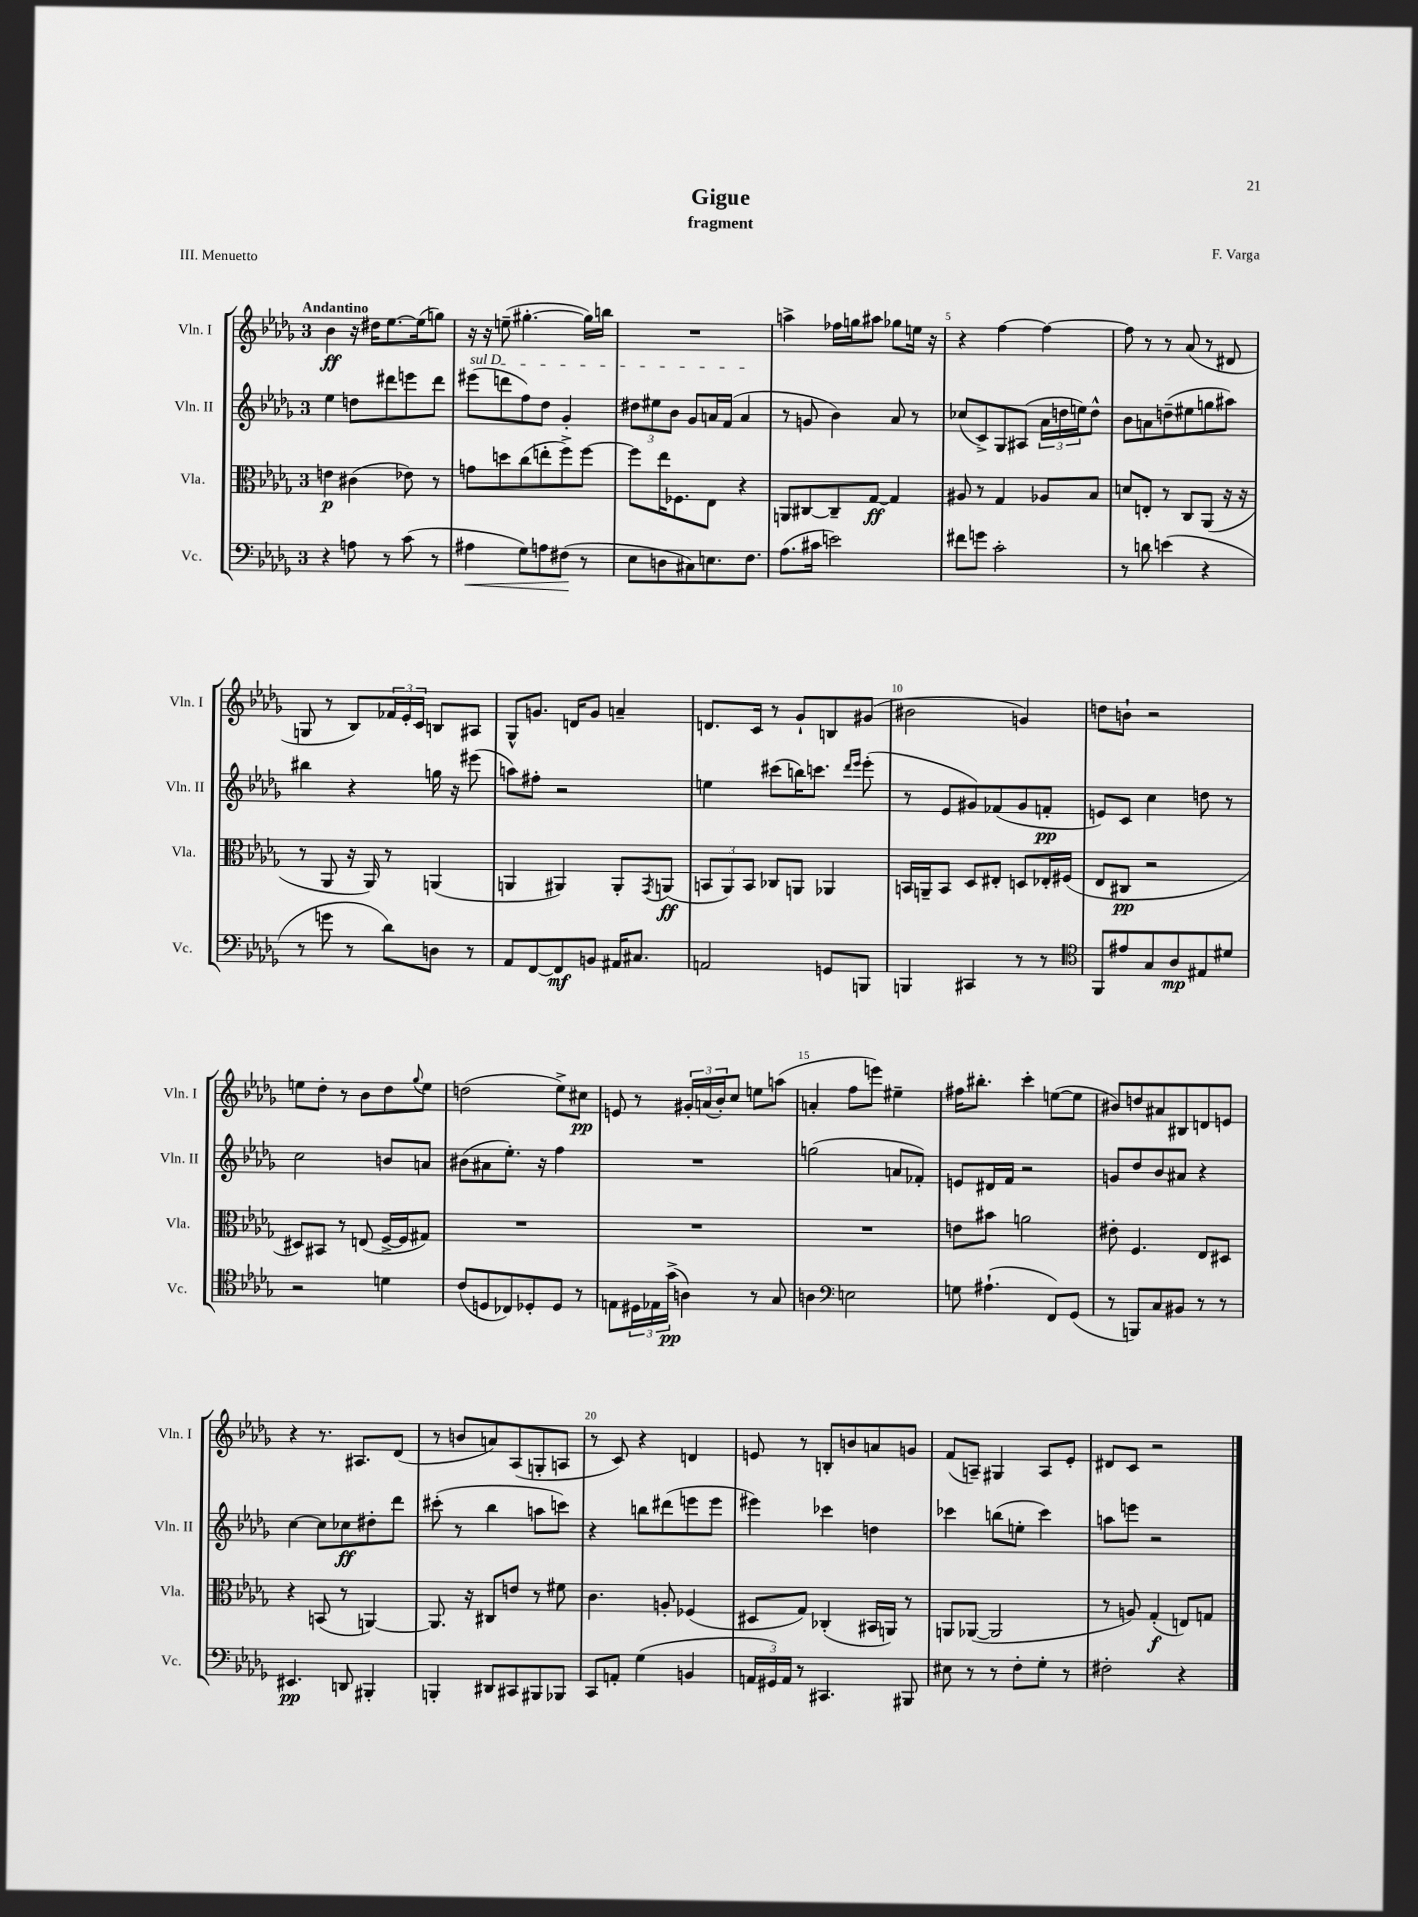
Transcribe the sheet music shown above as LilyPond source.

\header { title = "Gigue" composer = "F. Varga" subtitle = "fragment" piece = "III. Menuetto" }
<<
\new StaffGroup <<
\new Staff = "s0" \with { instrumentName = "Vln. I" shortInstrumentName = "Vln. I" } {
    \clef treble \key des \major \once \override Staff.TimeSignature.style = #'single-digit \time 3/4 \tempo "Andantino"
    bes'4\ff r16 dis''16 ees''8.~ ees''16( g''8) |
    r16 r16 e''8--( gis''4.~-. gis''16) b''16 |
    R2. |
    a''4-> fes''16 g''16 ais''8 ges''8 e''16 r16 |
    r4 f''4~ f''4~ |
    f''8 r8 r8 aes'8( r8 dis'8 |
    g8 r8 bes8) \tuplet 3/2 { fes'16 ees'16-. c'16 } b8 ais8 |
    ges8-^ g'8. d'16 g'8 a'4-- |
    d'8. c'16 r8 ges'8-! b8 gis'8( |
    bis'2 g'4) |
    d''8 b'8-! r2 |
    e''8 des''8-. r8 bes'8 des''8 \appoggiatura { ges''8 } e''8 |
    d''2( ees''8->) cis''8\pp |
    e'8 r8 \tuplet 3/2 { gis'16-. a'16( bes'16-.) } c''8 e''8 a''8( |
    a'4-. f''8 e'''8) eis''4-- |
    fis''16 bis''8.-. c'''4-. e''8~( e''8 |
    bis'8) d''8 ais'8 bis8 d'8 e'8 |
    r4 r8. ais8. des'8( |
    r8 b'8 a'8) aes8( g8-. a8 |
    r8 c'8) r4 d'4 |
    e'8 r8 b8-. b'8 a'8 g'8 |
    f'8( a8--) gis4 a8 ees'8-. |
    dis'8 c'8 r2 \bar "|." |
}
\new Staff = "s1" \with { instrumentName = "Vln. II" shortInstrumentName = "Vln. II" } {
    \clef treble \key des \major \once \override Staff.TimeSignature.style = #'single-digit \time 3/4
    ees''4 d''8 dis'''8 e'''8 dis'''8 |
    \once \override TextSpanner.bound-details.left.text = \markup { \italic "sul D" } eis'''8\startTextSpan( d'''8 f''8) des''8 ges'4-. |
    \tuplet 3/2 { dis''8 eis''8 bes'8 } ges'8 a'16 f'16( a'4\stopTextSpan |
    r8 g'8 bes'4) aes'8 r8 |
    ces''8( c'8->) ges8 ais8( \tuplet 3/2 { aes'16 d''16 e''16) } d''8-^ |
    bes'8 a'8 d''8--( eis''8 g''8 ais''8) |
    bis''4 r4 g''16 r16 eis'''8( |
    a''8) fis''8-. r2 |
    e''4 cis'''8( b''16) c'''8. \grace { des'''16 ees'''16 } ees'''8-.( |
    r8 ees'8 gis'8) fes'8( gis'8 f'8-.\pp |
    e'8) c'8 c''4 d''8 r8 |
    c''2 b'8 a'8 |
    bis'8( ais'8 ees''8.-.) r16 f''4 |
    R2. |
    g''2( a'8 fes'8-.) |
    e'8 dis'16 f'16 r2 |
    g'8 des''8 bes'8 ais'8 r4 |
    c''4~ c''8 ces''8\ff dis''8-. des'''8 |
    cis'''8-.( r8 bes''4 a''8 c'''8) |
    r4 b''8 dis'''8( e'''8 e'''8 |
    eis'''4) ces'''4 d''4 |
    ces'''4 b''8( e''8-. ces'''4) |
    a''8 e'''8 r2 \bar "|." |
}
\new Staff = "s2" \with { instrumentName = "Vla." shortInstrumentName = "Vla." } {
    \clef alto \key des \major \once \override Staff.TimeSignature.style = #'single-digit \time 3/4
    e'4\p cis'4( ees'8) r8 |
    g'8 d''8 c''8( e''8-. f''8->) f''8~ |
    f''8 ees''16 fes8. ees8 r4 |
    a,8 cis8~ cis8-- ges8~\ff ges4 |
    ais8 r8 ges4 aes8 bes8 |
    d'8 e8-. r8 c8 aes,8( r16 r16 |
    r8 aes,8 r16 aes,16) r8 a,4( |
    a,4 ais,4) ais,8-. \acciaccatura { ges,8 } a,8\ff( |
    \tuplet 3/2 { b,8 aes,8) b,8 } ces8 a,8 aes,4 |
    b,16 a,16-- b,8 des8 eis8-. d8 ees16-. fis16( |
    ees8 cis8\pp r2 |
    dis8) bis,8 r8 e8( f16~-> f16 gis8) |
    R2. |
    R2. |
    R2. |
    e'8 bis'8 a'2 |
    eis'8-. f4. ees8 dis8 |
    r4 b,8( r8 a,4~) |
    a,8. r16 cis8 e'8 r8 fis'8 |
    c'4. a8-. fes4( |
    dis8 ges8) ces4-.( bis,16 a,16) r8 |
    a,8 aes,8~( aes,2 |
    r8 a8) ges4-.\f( e8) g8 \bar "|." |
}
\new Staff = "s3" \with { instrumentName = "Vc." shortInstrumentName = "Vc." } {
    \clef bass \key des \major \once \override Staff.TimeSignature.style = #'single-digit \time 3/4
    r4 a8 r8 c'8( r8 |
    ais4\< ges8) a8 fis8\!( r8 |
    ees8 d8 cis8) e8. f8. |
    aes8.( cis'16 e'2) |
    fis'8 g'8 c'2-. |
    r8 d'8 e'4( r4 |
    r8 g'8 r8 des'8) d8 r8 |
    aes,8 f,8~ f,8\mf b,8 ais,16 cis8. |
    a,2 g,8 b,,8 |
    b,,4 cis,4 r8 r8 |
    \clef tenor f,8 eis'8 ges8 aes8\mp eis8 dis'8 |
    r2 d'4 |
    c'8( d8 ces8) des8-. des8 r8 |
    e8 \tuplet 3/2 { dis16 ees16 ges'16->\pp( } a4) r8 ges8 |
    a4 \clef bass e2 |
    g8 ais4.-!( f,8) ges,8( |
    r8 b,,8) c8 bis,8 r8 r8 |
    eis,4.\pp d,8 bis,,4-. |
    b,,4-. dis,8 cis,8 bis,,8 bes,,8 |
    c,8 a,8-. ges4( b,4 |
    \tuplet 3/2 { a,16 gis,16) a,16 } r8 cis,4. bis,,8 |
    eis8 r8 r8 f8-. ges8-. r8 |
    fis2-. r4 \bar "|." |
}
>>
>>
\layout { \context { \Score \override BarNumber.break-visibility = ##(#f #t #t) barNumberVisibility = #(every-nth-bar-number-visible 5) } }
